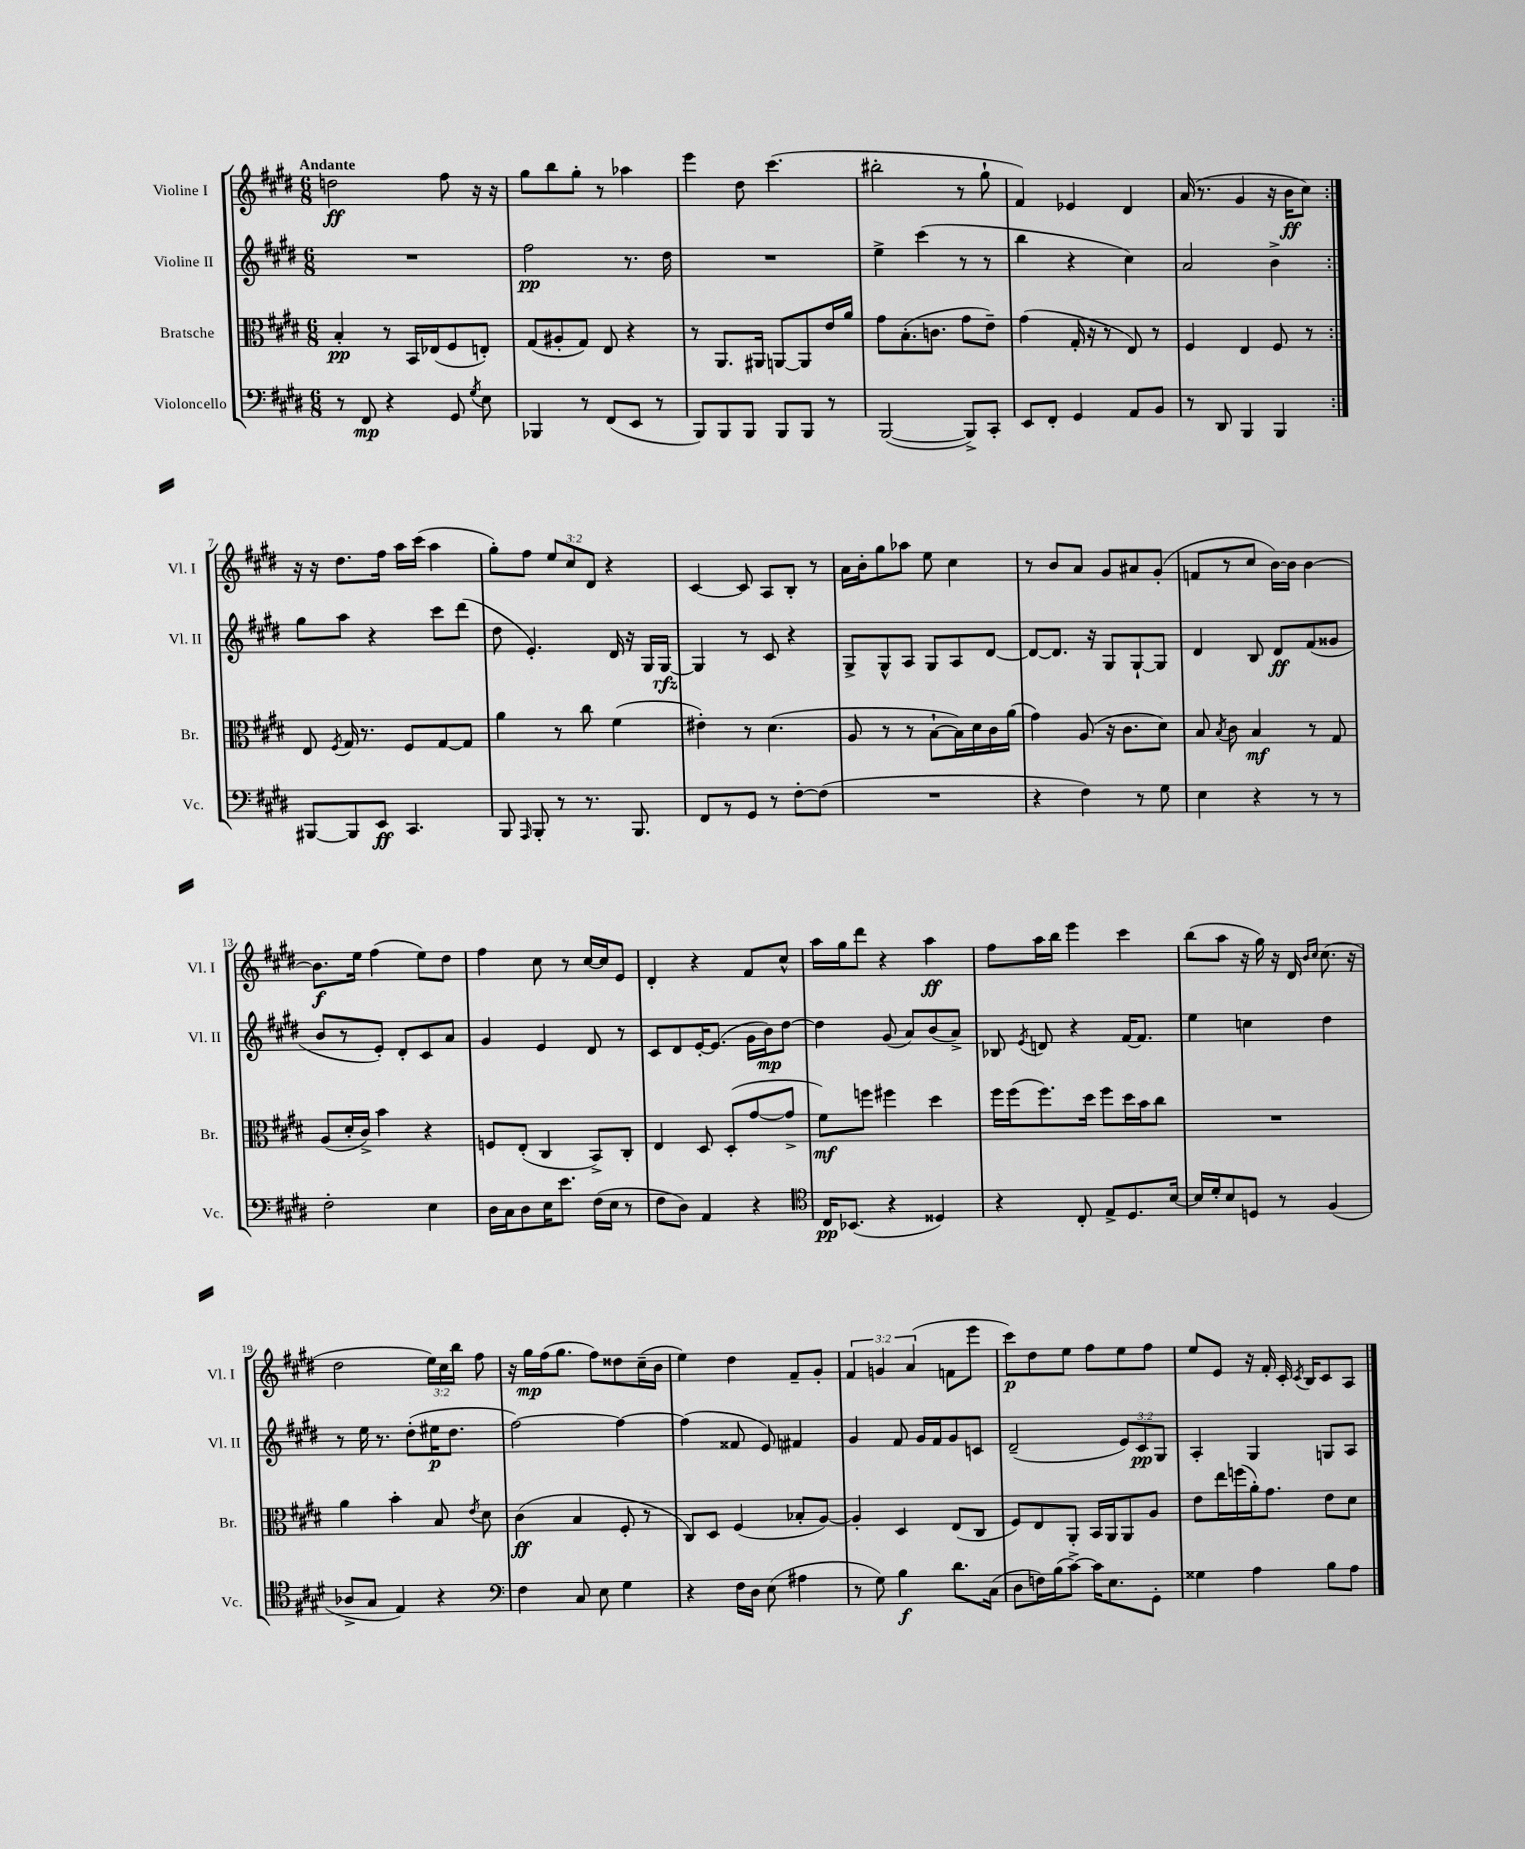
<<
\new StaffGroup <<
\new Staff = "s0" \with { instrumentName = "Violine I" shortInstrumentName = "Vl. I" } {
    \clef treble \key e \major \numericTimeSignature \time 6/8 \override Staff.TupletNumber.text = #tuplet-number::calc-fraction-text \tempo "Andante"
    \autoBeamOff \repeat volta 2 { d''2\ff fis''8 r16 r16 |
    gis''8[ b''8 gis''8]-. r8 aes''4 |
    e'''4 dis''8 cis'''4.( |
    bis''2-. r8 gis''8-! |
    fis'4) ees'4 dis'4 |
    a'16( r8. gis'4 r16 b'16[\ff cis''8]) | }
    r16 r16 dis''8.[ fis''16] a''16[ cis'''16]( a''4 |
    gis''8[-.) fis''8] \tuplet 3/2 { e''8[ cis''8 dis'8] } r4 |
    cis'4~ cis'8 a8[ b8]-. r8 |
    a'16[ b'16-. gis''8 aes''8] e''8 cis''4 |
    r8 b'8[ a'8] gis'8[ ais'8 gis'8]-.( |
    f'8[ r8 cis''8] b'16[~) b'16] b'4~ |
    b'8.[\f e''16] fis''4( e''8[) dis''8] |
    fis''4 cis''8 r8 cis''16[~ cis''16 e'8] |
    dis'4-. r4 fis'8[ cis''8]-^ |
    a''16[ gis''16 dis'''8] r4 a''4\ff |
    fis''8[ a''16 b''16] e'''4 cis'''4 |
    b''8[( a''8] r16 gis''16) r16 dis'16 \grace { b'16[ cis''16] } cis''8.( r16 |
    dis''2 \tuplet 3/2 { e''16[) cis''16 b''16] } fis''8 |
    r16 gis''16[\mp fis''16( gis''8.] fis''8[) disis''8 cis''16--( b'16] |
    e''4) dis''4 fis'8[-- gis'8]-. |
    \tuplet 3/2 { fis'4 g'4 a'4( } f'8[ e'''8] |
    cis'''8[\p) dis''8 e''8] fis''8[ e''8 fis''8] |
    e''8[ e'8] r16 fis'16-. cis'16-. \acciaccatura { cis'8 } b16[ cis'8 a8] \bar "|." |
}
\new Staff = "s1" \with { instrumentName = "Violine II" shortInstrumentName = "Vl. II" } {
    \clef treble \key e \major \numericTimeSignature \time 6/8 \override Staff.TupletNumber.text = #tuplet-number::calc-fraction-text
    \autoBeamOff \repeat volta 2 { R2. |
    fis''2\pp r8. dis''16 |
    R2. |
    e''4-> cis'''4( r8 r8 |
    b''4 r4 cis''4) |
    a'2 b'4-> | }
    gis''8[ a''8] r4 cis'''8[ dis'''8]( |
    dis''8 e'4.-.) dis'16 r16 gis16[ gis16]~\rfz |
    gis4 r8 cis'8 r4 |
    gis8[-> gis8-^ a8] gis8[ a8 dis'8]~ |
    dis'8[~ dis'8.] r16 gis8[ gis8~-! gis8] |
    dis'4 b8 dis'8[\ff fis'8( gisis'8] |
    b'8[ r8 e'8]-.) dis'8[-. cis'8 a'8] |
    gis'4 e'4 dis'8 r8 |
    cis'8[ dis'8 e'16~-. e'8.]( gis'16[ b'16\mp) dis''8]~ |
    dis''4 gis'8( a'8[) b'8( a'8]->) |
    bes8 \acciaccatura { e'8 } d'8 r4 fis'16[~ fis'8.] |
    e''4 c''4 dis''4 |
    r8 e''16 r8. dis''8[-.( eis''16\p dis''8.] |
    fis''2~) fis''4~ |
    fis''4( fisis'8 e'8) fis'4 |
    gis'4 fis'8 gis'16[ fis'16 gis'8 c'8] |
    dis'2--( \tuplet 3/2 { e'8[) cis'8\pp gis8] } |
    a4-. gis4 g8[ a8] \bar "|." |
}
\new Staff = "s2" \with { instrumentName = "Bratsche" shortInstrumentName = "Br." } {
    \clef alto \key e \major \numericTimeSignature \time 6/8
    \autoBeamOff \repeat volta 2 { b4-.\pp r8 b,16[ ees16( fis8 e8]-.) |
    gis8[( ais8-. gis8]) e8 r4 |
    r8 a,8.[ ais,16] a,8[~ a,8 e'16 a'16] |
    gis'8[ b8.-.( c'8.] gis'8[ e'8]--) |
    gis'4( gis16-. r16 r8 e8) r8 |
    fis4 e4 fis8 r8 | }
    e8 \acciaccatura { fis8 } gis16 r8. fis8[ gis8~ gis8] |
    a'4 r8 cis''8 fis'4( |
    eis'4-.) r8 dis'4.( |
    a8 r8 r8 b8[~-! b16) dis'16 cis'16 a'16]( |
    gis'4) a8( r16 cis'8.[ dis'8]) |
    b8 \acciaccatura { b8 } cis'8 b4\mf r8 gis8 |
    a8[( dis'16-. cis'16]->) b'4 r4 |
    f8[ e8]-.( cis4 b,8[->) cis8]-. |
    e4 dis8 dis8[-.( gis'8~ gis'8]-> |
    fis'8[\mf) f''8] fis''4 dis''4 |
    fis''16[ fis''16( fis''8.) dis''16] fis''8[ dis''16 b'16 cis''8] |
    R2. |
    a'4 b'4-. b8 \acciaccatura { e'8 } dis'8 |
    cis'4\ff( b4 fis8-. r8 |
    cis8[) dis8] fis4( bes8[-. a8]~) |
    a4-. dis4 e8[( cis8] |
    fis8[) e8 a,8]-. b,16[ a,16 a,8 a8] |
    e'8[ e''16 f''16( a'16-.) gis'8.] e'8[ dis'8] \bar "|." |
}
\new Staff = "s3" \with { instrumentName = "Violoncello" shortInstrumentName = "Vc." } {
    \clef bass \key e \major \numericTimeSignature \time 6/8
    \autoBeamOff \repeat volta 2 { r8 fis,8\mp r4 gis,8 \acciaccatura { gis8 } e8 |
    bes,,4 r8 fis,8[( e,8] r8 |
    b,,8[) b,,8 b,,8] b,,8[ b,,8] r8 |
    b,,2~( b,,8[->) cis,8]-. |
    e,8[ fis,8]-. gis,4 a,8[ b,8] |
    r8 dis,8 b,,4 b,,4 | }
    bis,,8[~ bis,,8 e,8]\ff cis,4. |
    b,,8 \grace { a,,16 } b,,8-. r8 r8. b,,8. |
    fis,8[ r8 gis,8] r8 fis8[~-. fis8]( |
    R2. |
    r4 fis4) r8 gis8 |
    e4 r4 r8 r8 |
    fis2-. e4 |
    dis16[ cis16 dis8 e16 e'8.] fis16[( e16] r8 |
    fis8[ dis8]) a,4 r4 |
    \clef tenor cis16[\pp bes,8.]( r4 disis4) |
    r4 cis8-. e8[-> dis8. b16]~ |
    b16[ dis'16-. b8 d8] r8 fis4( |
    aes8[-> gis8] e4) r4 |
    \clef bass fis4 cis8 e8 gis4 |
    r4 fis16[ dis16] e8( ais4 |
    r8 gis8) b4\f dis'8.[ cis16]( |
    dis8[ f16) b16( cis'8]~->) cis'16[ e8. gis,8]-. |
    gisis4 a4 b8[ a8] \bar "|." |
}
>>
>>
